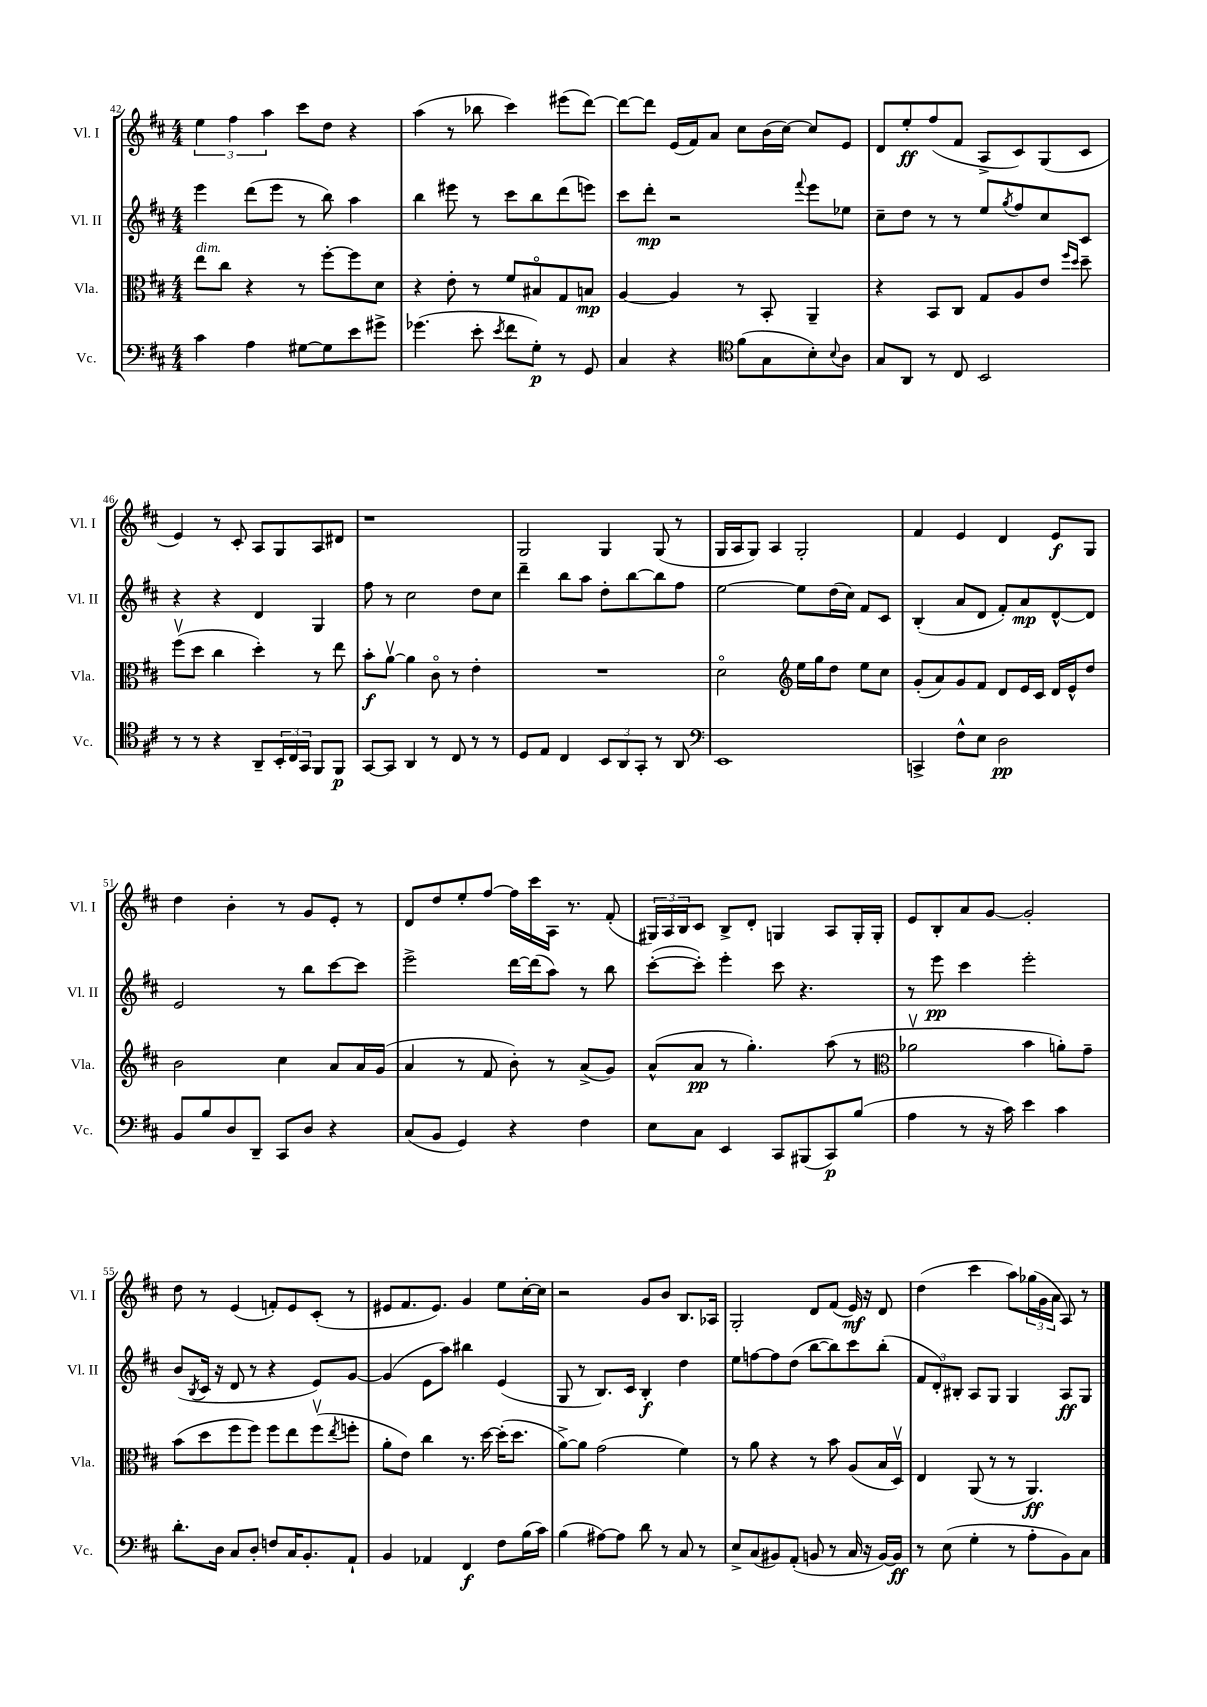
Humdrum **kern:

**kern	**dynam	**kern	**dynam	**kern	**dynam	**kern	**dynam
*part4	*part4	*part3	*part3	*part2	*part2	*part1	*part1
*staff4	*staff4	*staff3	*staff3	*staff2	*staff2	*staff1	*staff1
*I"Vc.	*	*I"Vla.	*	*I"Vl. II	*	*I"Vl. I	*
*I'Vc.	*	*I'Vla.	*	*I'Vl. II	*	*I'Vl. I	*
*clefF4	*	*clefC3	*	*clefG2	*	*clefG2	*
*k[f#c#]	*	*k[f#c#]	*	*k[f#c#]	*	*k[f#c#]	*
*M4/4	*	*M4/4	*	*M4/4	*	*M4/4	*
=42	=42	=42	=42	=42	=42	=42	=42
!	!	!LO:TX:a:i:t=dim.	!	!	!	!	!
4c#\	.	8ee\L	.	4eee\	.	6ee\	.
.	.	8cc#\J	.	.	.	.	.
.	.	.	.	.	.	6ff#\	.
4A\	.	4r	.	(8ddd\L	.	.	.
.	.	.	.	.	.	6aa\	.
.	.	.	.	8eee\J	.	.	.
[8G#X\L	.	8r	.	8r	.	8ccc#\L	.
8G#\]	.	[8ff#'\L	.	8bb\)	.	8dd\J	.
8e\	.	8ff#\]	.	4aa\	.	4r	.
8g#X^\J	.	8d\J	.	.	.	.	.
=43	=43	=43	=43	=43	=43	=43	=43
(4.g-X\	.	4r	.	4bb\	.	(4aa\	.
.	.	8e'\	.	8eee#X\	.	8r	.
8e'\	.	8r	.	8r	.	8bb-X\	.
8qe/	.	.	.	.	.	.	.
8f#\L	.	8f#/L	.	8ccc#\L	.	4ccc#\)	.
8G'\J)	p	8B#X/	.	8bb\	.	.	.
8r	.	8G/	.	(8ddd\	.	(8eee#X\L	.
8GG/	.	8Bn/J	mp	8eeen\J)	.	[8ddd\J)	.
=44	=44	=44	=44	=44	=44	=44	=44
4C#/	.	[4A/	.	8ccc#\L	.	8ddd\L_	.
.	.	.	.	8ddd'\J	mp	8ddd\J]	.
4r	.	4A/]	.	2r	.	(16e/LL	.
.	.	.	.	.	.	16f#/J)	.
.	.	.	.	.	.	8a/J	.
*clefC4	*	*	*	*	*	*	*
(8f#\L	.	8r	.	.	.	8cc#\L	.
8G\	.	8BB'/	.	.	.	(16b\L	.
.	.	.	.	.	.	[16cc#\JJ)	.
.	.	.	.	8qqfff#/	.	.	.
8B'\)	.	4AA~/	.	8eee\L	.	8cc#/L]	.
8qqB/	.	.	.	.	.	.	.
8A\J	.	.	.	8ee-X\J	.	8e/J	.
=45	=45	=45	=45	=45	=45	=45	=45
8G/L	.	4r	.	8cc#~\L	.	8d/L	.
8AA/J	.	.	.	8dd\J	.	8ee'/	ff
8r	.	8BB/L	.	8r	.	(8ff#/	.
8C#/	.	8C#/J	.	8r	.	8f#/J	.
2BB/	.	8G/L	.	8ee/L	.	8A^/L	.
.	.	.	.	8qgg/	.	.	.
.	.	8A/	.	8ff#/	.	8c#/)	.
.	.	8e/J	.	8cc#/	.	(8G/	.
.	.	16qqff#/LL	.	.	.	.	.
.	.	16qqdd/JJ	.	.	.	.	.
.	.	8dd~\	.	8c#/J	.	8c#/J	.
!!LO:LB:g=z
=46	=46	=46	=46	=46	=46	=46	=46
8r	.	(8ff#v\L	.	4r	.	4e/)	.
8r	.	8dd\J	.	.	.	.	.
4r	.	4cc#\	.	4r	.	8r	.
.	.	.	.	.	.	8c#'/	.
8AA~/L	.	4dd'\)	.	4d/	.	8A/L	.
24BB'/L	.	.	.	.	.	8G/	.
24C#/	.	.	.	.	.	.	.
24GG/JJ	.	.	.	.	.	.	.
8FF#/L	.	8r	.	4G/	.	8A/	.
8FF#/J	p	8ee\	.	.	.	8d#X/J	.
=47	=47	=47	=47	=47	=47	=47	=47
[8GG/L	.	8b'\L	f	8ff#\	.	1r	.
8GG/J]	.	[8av\J	.	8r	.	.	.
4AA/	.	4a\]	.	2cc#\	.	.	.
8r	.	8c#\	.	.	.	.	.
8C#/	.	8r	.	.	.	.	.
8r	.	4e'\	.	8dd\L	.	.	.
8r	.	.	.	8cc#\J	.	.	.
=48	=48	=48	=48	=48	=48	=48	=48
8D/L	.	1r	.	4ddd~\	.	2G/	.
8E/J	.	.	.	.	.	.	.
4C#/	.	.	.	8bb\L	.	.	.
.	.	.	.	8aa\J	.	.	.
12BB/L	.	.	.	8dd'\L	.	4G/	.
12AA/	.	.	.	.	.	.	.
.	.	.	.	[8bb\	.	.	.
12GG'/J	.	.	.	.	.	.	.
8r	.	.	.	8bb\]	.	(8G/	.
8AA/	.	.	.	8ff#\J	.	8r	.
=49	=49	=49	=49	=49	=49	=49	=49
*clefF4	*	*	*	*	*	*	*
1EE	.	2d\	.	[2ee\	.	16G/LL	.
.	.	.	.	.	.	16A/J	.
.	.	.	.	.	.	8G/J)	.
.	.	.	.	.	.	4A/	.
*	*	*clefG2	*	*	*	*	*
.	.	16ee\LL	.	8ee\L]	.	2G'/	.
.	.	16gg\J	.	.	.	.	.
.	.	8dd\J	.	(16dd\L	.	.	.
.	.	.	.	16cc#\JJ)	.	.	.
.	.	8ee\L	.	8f#/L	.	.	.
.	.	8cc#\J	.	8c#/J	.	.	.
=50	=50	=50	=50	=50	=50	=50	=50
4CCn^/	.	(8g'/L	.	(4B'/	.	4f#/	.
.	.	8a/)	.	.	.	.	.
8F#^^\L	.	8g/	.	8a/L	.	4e/	.
8E\J	.	8f#/J	.	8d/J	.	.	.
2D\	pp	8d/L	.	8f#'/L)	.	4d/	.
.	.	16e/L	.	8a/	mp	.	.
.	.	16c#/JJ	.	.	.	.	.
.	.	16d/LL	.	[8d^^/	.	8e/L	f
.	.	16e^^/J	.	.	.	.	.
.	.	8dd/J	.	8d/J]	.	8G/J	.
!!LO:LB:g=z
=51	=51	=51	=51	=51	=51	=51	=51
8BB/L	.	2b\	.	2e/	.	4dd\	.
8B/	.	.	.	.	.	.	.
8D/	.	.	.	.	.	4b'\	.
8DD~/J	.	.	.	.	.	.	.
8CC#/L	.	4cc#\	.	8r	.	8r	.
8D/J	.	.	.	8bb\L	.	8g/L	.
4r	.	8a/L	.	[8ccc#\	.	8e'/J	.
.	.	16a/L	.	8ccc#\J]	.	8r	.
.	.	(16g/JJ	.	.	.	.	.
=52	=52	=52	=52	=52	=52	=52	=52
(8C#/L	.	4a/	.	2eee^\	.	8d/L	.
8BB/J	.	.	.	.	.	8dd/	.
4GG/)	.	8r	.	.	.	8ee'/	.
.	.	8f#/	.	.	.	[8ff#/J	.
4r	.	8b'\)	.	[16ddd\LL	.	16ff#\LL]	.
.	.	.	.	(16ddd\J]	.	16ccc#\	.
.	.	8r	.	8aa\J)	.	16A\JJ	.
.	.	.	.	.	.	8.r	.
4F#\	.	(8a^/L	.	8r	.	.	.
.	.	8g/J)	.	8bb\	.	(8f#'/	.
=53	=53	=53	=53	=53	=53	=53	=53
8E\L	.	(8a^^/L	.	([8ccc#'\L	.	24G#X/LL)	.
.	.	.	.	.	.	24A/	.
.	.	.	.	.	.	24B/J	.
8C#\J	.	8a/J	pp	8ccc#'\J])	.	8c#/J	.
4EE/	.	8r	.	4eee'\	.	8B^/L	.
.	.	4.gg'\)	.	.	.	8d'/J	.
8CC#/L	.	.	.	8ccc#\	.	4Gn/	.
(8BBB#X/	.	.	.	4.r	.	.	.
8CC#/)	p	(8aa\	.	.	.	8A/L	.
(8B/J	.	8r	.	.	.	16G'/L	.
.	.	.	.	.	.	16G'/JJ	.
=54	=54	=54	=54	=54	=54	=54	=54
*	*	*clefC3	*	*	*	*	*
4A\	.	2a-Xv\	.	8r	.	8e/L	.
.	.	.	.	8eee\	pp	8B'/	.
8r	.	.	.	4ccc#\	.	8a/	.
16r	.	.	.	.	.	[8g/J	.
16c#\)	.	.	.	.	.	.	.
4e\	.	4b\	.	2eee'\	.	2g'/]	.
4c#\	.	8an'\L)	.	.	.	.	.
.	.	8g~\J	.	.	.	.	.
!!LO:LB:g=z
=55	=55	=55	=55	=55	=55	=55	=55
8.d'\L	.	(8b\L	.	(8b/L	.	8dd\	.
.	.	.	.	8qB/	.	.	.
.	.	8dd\	.	16c#/Jk	.	8r	.
16D\Jk	.	.	.	16r	.	.	.
8C#/L	.	8ff#\	.	8d/	.	(4e/	.
8D'/J	.	8ff#\J)	.	8r	.	.	.
8Fn/L	.	8ff#\L	.	4r	.	8fn'/L)	.
16C#/K	.	8ee\	.	.	.	8e/	.
8.BB'/	.	.	.	.	.	.	.
.	.	(8ff#v\	.	8e/L)	.	(8c#'/J	.
.	.	8qee/	.	.	.	.	.
8AA`/J	.	8ffn'\J	.	[8g/J	.	8r	.
=56	=56	=56	=56	=56	=56	=56	=56
4BB/	.	8a'\L	.	(4g/]	.	8e#X/L	.
.	.	8e\J)	.	.	.	8.f#/	.
4AA-X/	.	4cc#\	.	8e\L	.	.	.
.	.	.	.	.	.	8.e#/J)	.
.	.	.	.	8aa\J)	.	.	.
4FF#/	f	8.r	.	4bb#X\	.	4g/	.
.	.	[16dd\	.	.	.	.	.
8F#\L	.	(16dd'\KL]	.	(4e/	.	8ee\L	.
.	.	8.dd\J	.	.	.	.	.
(16B\L	.	.	.	.	.	[16cc#'\L	.
16c#\JJ)	.	.	.	.	.	16cc#\JJ]	.
=57	=57	=57	=57	=57	=57	=57	=57
(4B\	.	[8a^\L)	.	8G/	.	2r	.
.	.	8a\J]	.	8r	.	.	.
[8A#X\L)	.	(2g\	.	8.B/L)	.	.	.
8A#\J]	.	.	.	.	.	.	.
.	.	.	.	16c#/Jk	.	.	.
8d\	.	.	.	4B'/	f	8g/L	.
8r	.	.	.	.	.	8b/J	.
8C#/	.	4f#\)	.	4dd\	.	8.B/L	.
8r	.	.	.	.	.	.	.
.	.	.	.	.	.	16A-X/Jk	.
=58	=58	=58	=58	=58	=58	=58	=58
8E^/L	.	8r	.	8ee\L	.	2G'/	.
(8C#/	.	8a\	.	[8ffn\	.	.	.
8BB#X/)	.	4r	.	8ff\]	.	.	.
(8AA'/J	.	.	.	(8dd\J	.	.	.
8BBn/	.	8r	.	[8bb\L	.	8d/L	.
8r	.	8b\	.	8bb\])	.	(8f#/J	.
16C#/	.	(8A/L	.	8ccc#\	.	16e/)	mf
16r	.	.	.	.	.	16r	.
[16BB/LL)	.	16B/L	.	(8bb'\J	.	8d/	.
16BB/JJ]	ff	16Dv/JJ)	.	.	.	.	.
=59	=59	=59	=59	=59	=59	=59	=59
8r	.	4E/	.	12f#/L	.	(4dd\	.
.	.	.	.	12d'/)	.	.	.
(8E\	.	.	.	.	.	.	.
.	.	.	.	12B#X'/J	.	.	.
4G'\	.	(8AA/	.	8A/L	.	4ccc#\	.
.	.	8r	.	8G/J	.	.	.
8r	.	8r	.	4G/	.	8aa\L)	.
8A'\L	.	4.AA/)	ff	.	.	(24gg-X\L	.
.	.	.	.	.	.	24g\	.
.	.	.	.	.	.	24a\JJ	.
8BB\)	.	.	.	8A/L	ff	8A/)	.
8C#\J	.	.	.	8G/J	.	8r	.
==	==	==	==	==	==	==	==
*-	*-	*-	*-	*-	*-	*-	*-
